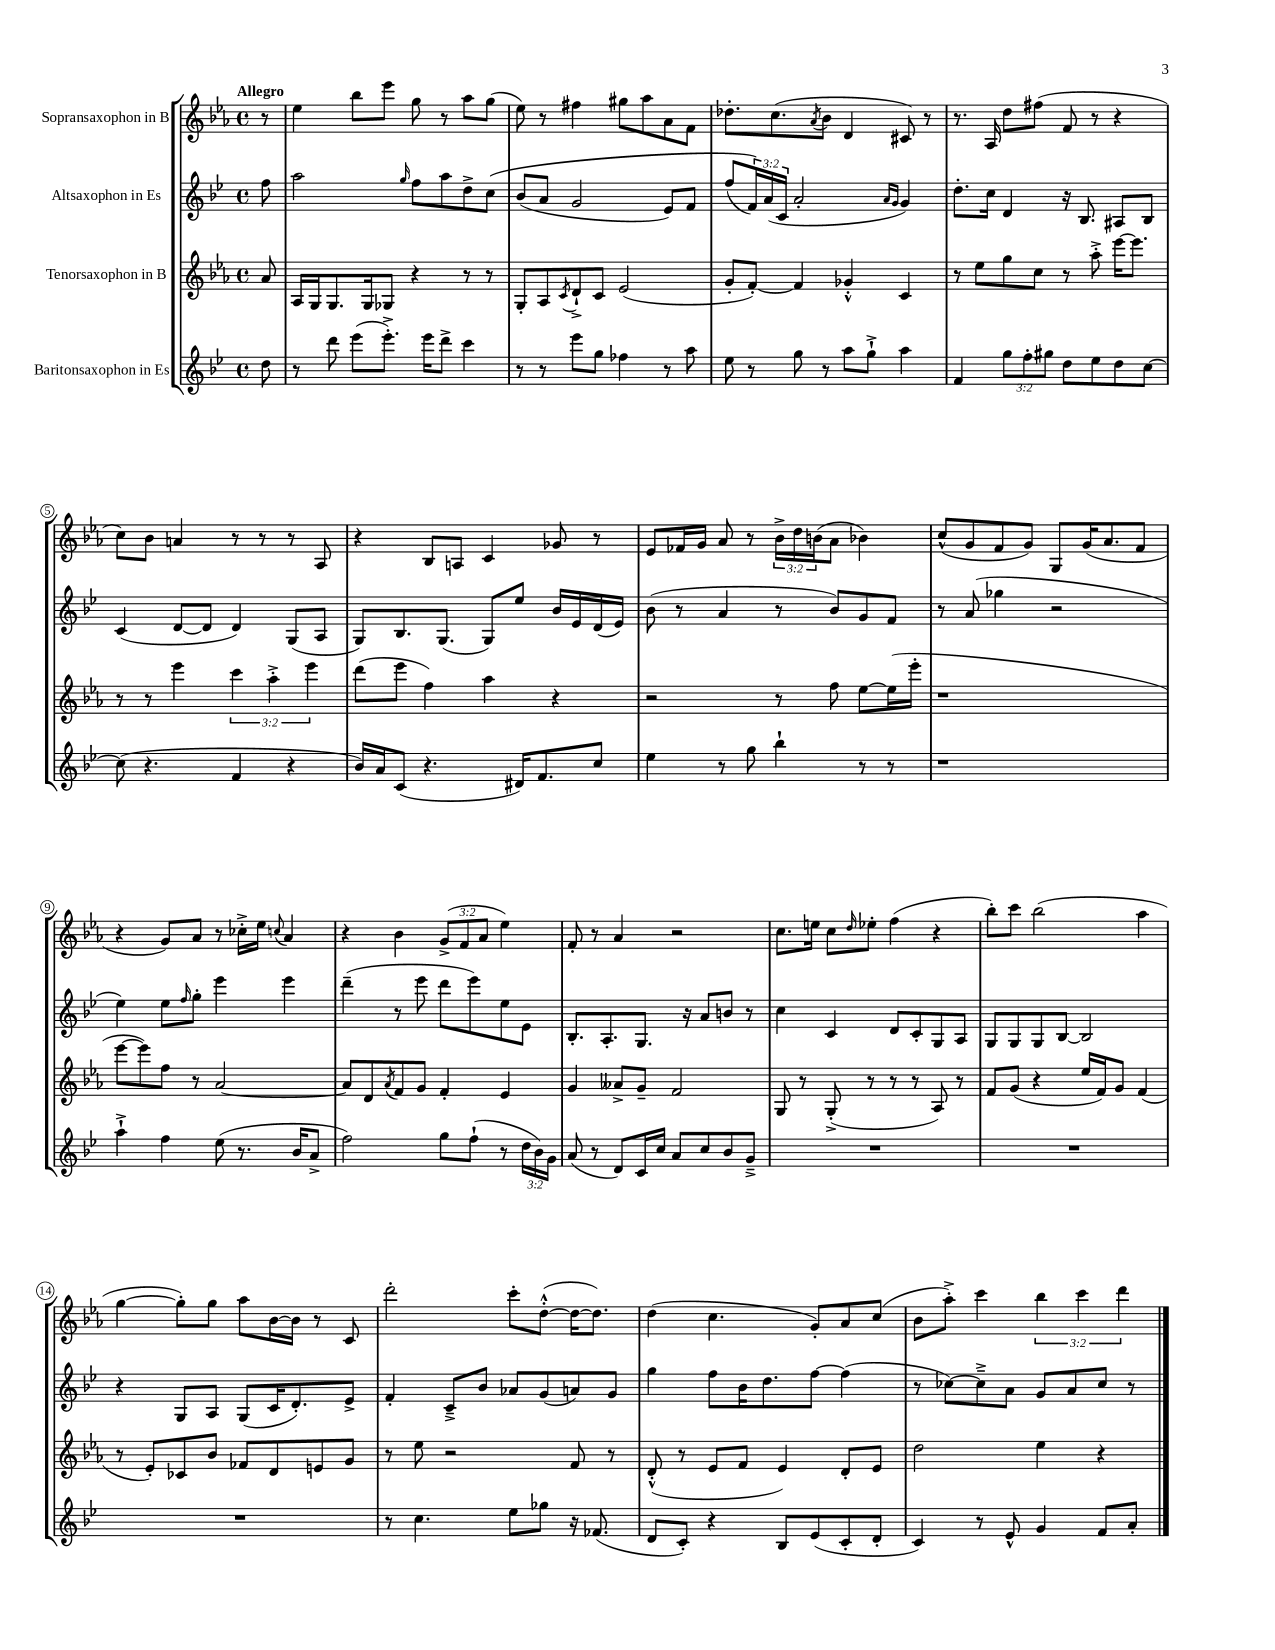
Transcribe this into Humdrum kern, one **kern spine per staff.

**kern	**kern	**kern	**kern
*staff4	*staff3	*staff2	*staff1
*clefG2	*clefG2	*clefG2	*clefG2
*k[b-e-]	*k[b-e-a-]	*k[b-e-]	*k[b-e-a-]
*M4/4	*M4/4	*M4/4	*M4/4
*met(c)	*met(c)	*met(c)	*met(c)
8dd\	8a-/	8ff\	8r
=	=	=	=
8r	16A-/LL	2aa\	4ee-\
.	16G/J	.	.
8ddd\	8.G/	.	.
(8eee-\L	.	.	8bb-\L
.	16G/k	.	.
8.eee-'^\J)	8G-/J	.	8eee-\J
.	.	16qqgg/	.
.	4r	8ff\L	8gg\
16eee-\LK	.	.	.
8ddd^\J	.	8aa\	8r
4ccc\	8r	8dd^\	8aa-\L
.	8r	&(8cc\J	(8gg\J
=	=	=	=
8r	8G'/L	(8b-/L	8ee-\)
8r	8A-/	8a/J	8r
.	8qc/	.	.
8eee-\L	8d`^/	2g/	4ff#\
8gg\J	8c/J	.	.
4ff-\	(2e-/	.	8gg#\L
.	.	.	8aa-\
8r	.	8e-/L)	8a-\
8aa\	.	8f/J	8f\J
=	=	=	=
8ee-\	8g'/L	(8ff/L	8.dd-'\L
8r	[8f'/J)	24f/L)&)	.
.	.	(24a/	.
.	.	.	(8.cc\
.	.	24c/JJ	.
8gg\	4f/]	2a'/	.
.	.	.	8qa-/
8r	.	.	8b-\J
8aa\L	4g-'^^/	.	4d/
8gg`^\J	.	.	.
.	.	16qqa/LL	.
.	.	16qqg/JJ	.
4aa\	4c/	4g/)	8c#/)
.	.	.	8r
=	=	=	=
4f/	8r	8.dd'\L	8.r
.	8ee-\L	.	.
.	.	16cc\Jk	16A-/
12gg\L	8gg\	4d/	8dd\L
12ff'\	.	.	.
.	8cc\J	.	(8ff#\J
12gg#\J	.	.	.
8dd\L	8r	16r	8f/
.	.	8.B-/	.
8ee-\	8aa-'^\	.	8r
8dd\	[16eee-\LK	8A#/L	4r
.	8.eee-\]J	.	.
[8cc\J	.	8B-/J	.
=	=	=	=
(8cc\]	8r	(4c/	8cc\L)
4.r	8r	.	8b-\J
.	4eee-\	[8d/L	4a/
.	.	8d/]J	.
4f/	6ccc\	4d/)	8r
.	.	.	8r
.	6aa-'^\	.	.
4r	.	(8G/L	8r
.	6eee-\	.	.
.	.	8A/J	8A-/
=	=	=	=
16b-/LL)	(8ddd\L	8G/L)	4r
16a/J	.	.	.
(8c/J	8eee-\J	8.B-/	.
4.r	4ff\)	.	8B-/L
.	.	(8.G/J	.
.	.	.	8A/J
.	4aa-\	8G/L)	4c/
16d#/LK)	.	8ee-/J	.
8.f/	.	.	.
.	4r	16b-/LL	8g-/
.	.	16e-/	.
8cc/J	.	(16d/	8r
.	.	16e-/JJ)	.
=	=	=	=
4ee-\	2r	(8b-\	8e-/L
.	.	8r	16f-/L
.	.	.	16g/JJ
8r	.	4a/	8a-/
8gg\	.	.	8r
4bb-`\	8r	8r	24b-^\LL
.	.	.	24dd\
.	.	.	(24b\J
.	8ff\	8b-/L)	8a-\J
8r	[8ee-\L	8g/	4b-\)
8r	(16ee-\]L	8f/J	.
.	16eee-'\JJ	.	.
=	=	=	=
1r	1r	8r	(8cc^^/L
.	.	(8a/	8g/
.	.	4gg-\	8f/
.	.	.	8g/J)
.	.	2r	8G/L
.	.	.	(16g/K
.	.	.	8.a-/
.	.	.	8f/J
=	=	=	=
4aa`^\	[8eee-\L	4ee-\)	4r
.	8eee-\])	.	.
4ff\	8ff\J	8ee-\L	8g/L)
.	.	16qqff/	.
.	8r	8gg'\J	8a-/J
(8ee-\	[2a-/	4eee-\	8r
8.r	.	.	16cc-'^\LL
.	.	.	16ee-\JJ
.	.	.	8qqcc/
.	.	4eee-\	4a-/
16b-/LK	.	.	.
8a^/J	.	.	.
=	=	=	=
2ff\)	8a-/]L	(4ddd~\	4r
.	8d/	.	.
.	8qa-/	.	.
.	8f/	8r	4b-\
.	8g/J	8eee-\	.
8gg\L	4f'/	8ddd\L	(12g^/L
.	.	.	12f/
(8ff`\J	.	8eee-\)	.
.	.	.	12a-/J
8r	4e-/	8ee-\	4ee-\)
24dd\LL	.	8e-\J	.
24b-\)	.	.	.
24g\JJ	.	.	.
=	=	=	=
(8a/	4g/	8.B-'/L	8f'/
8r	.	.	8r
.	.	8.A'/	.
8d/L)	8a--^/L	.	4a-/
16c/L	8g~/J	8.G/J	.
16cc/JJ	.	.	.
8a/L	2f/	.	2r
.	.	16r	.
8cc/	.	8a/L	.
8b-/	.	8b/J	.
8g~^/J	.	8r	.
=	=	=	=
1r	8G/	4cc\	8.cc\L
.	8r	.	.
.	.	.	16ee\Jk
.	(8G'^/	4c/	8cc\L
.	.	.	16qqdd/
.	8r	.	8ee-'\J
.	8r	8d/L	(4ff\
.	8r	8c'/	.
.	8A-/)	8G/	4r
.	8r	8A/J	.
=	=	=	=
1r	8f/L	8G/L	8bb-'\L)
.	(8g/J	8G/	8ccc\J
.	4r	8G/	(2bb-\
.	.	[8B-/J	.
.	16ee-/LL	2B-/]	.
.	16f/J)	.	.
.	8g/J	.	.
.	(4f/	.	4aa-\
=	=	=	=
1r	8r	4r	[4gg\
.	8e-'/L)	.	.
.	8c-/	8G/L	8gg'\]L)
.	8b-/J	8A/J	8gg\J
.	8f-/L	(8G/L	8aa-\L
.	8d/	16c/K	[16b-\L
.	.	8.d'/)	16b-\]JJ
.	8e/	.	8r
.	8g/J	8e-^/J	8c/
=	=	=	=
8r	8r	4f'/	2ddd'\
4.cc\	8ee-\	.	.
.	2r	8c~^/L	.
.	.	8b-/J	.
8ee-\L	.	8a-/L	8ccc'\L
8gg-\J	.	(8g/	([8dd'^^\J
16r	8f/	8a/)	16dd\_LK
(8.f-/	.	.	8.dd\]J)
.	8r	8g/J	.
=	=	=	=
8d/L	(8d'^^/	4gg\	(4dd\
8c'/J)	8r	.	.
4r	8e-/L	8ff\L	4.cc\
.	8f/J	16b-\K	.
.	.	8.dd\	.
8B-/L	4e-/)	.	.
(8e-/	.	[8ff\J	8g'/L)
8c'/	8d'/L	(4ff\]	8a-/
8d'/J	8e-/J	.	(8cc/J
=	=	=	=
4c/)	2dd\	8r	8b-\L
.	.	[8cc-\L)	8aa-'^\J)
8r	.	8cc-~^\]	4ccc\
8e-^^/	.	8a\J	.
4g/	4ee-\	8g/L	6bb-\
.	.	8a/	.
.	.	.	6ccc\
8f/L	4r	8cc-/J	.
.	.	.	6ddd\
8a'/J	.	8r	.
==	==	==	==
*-	*-	*-	*-
